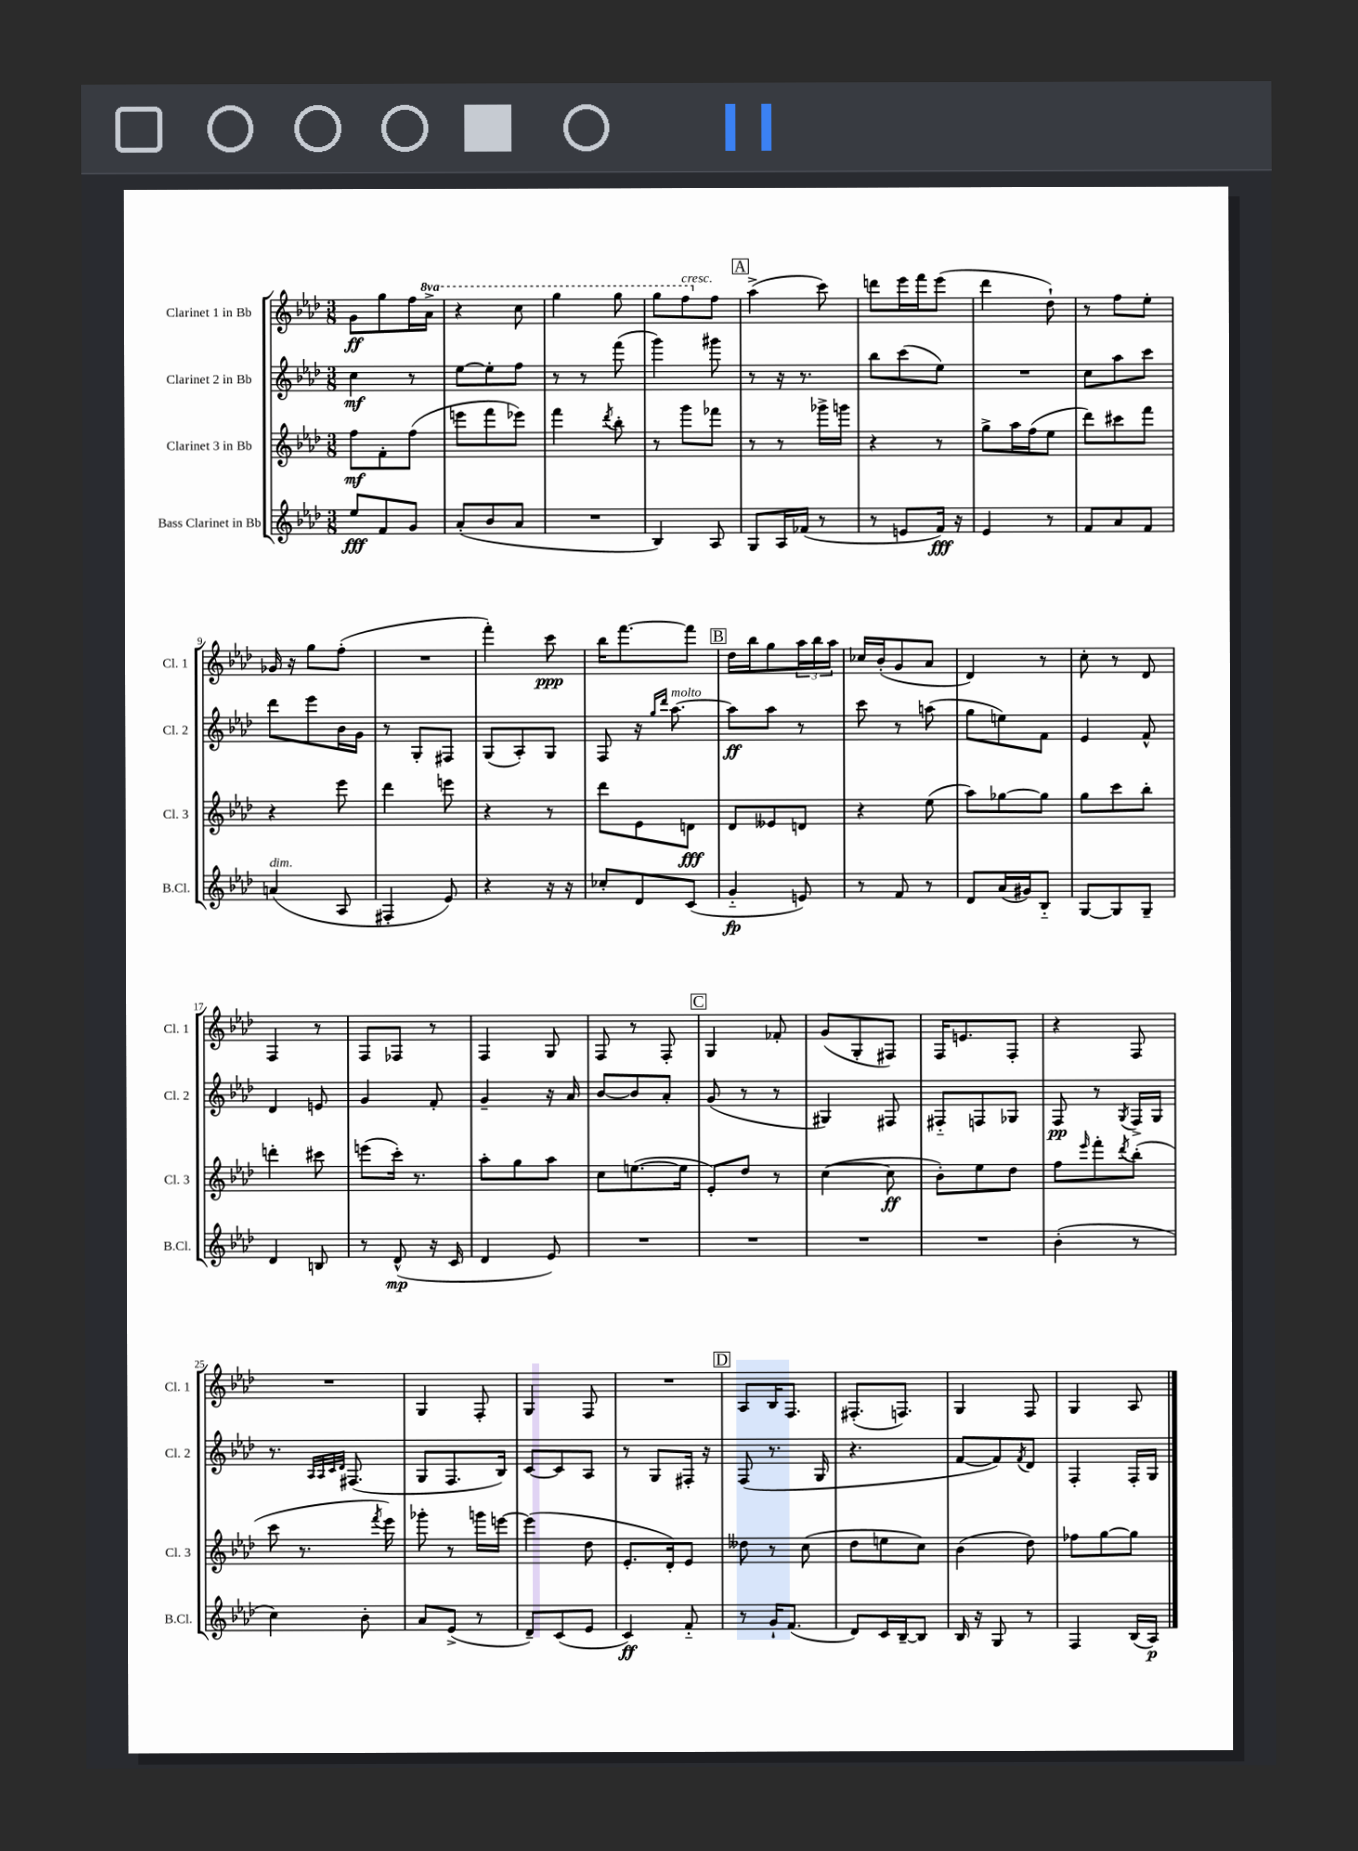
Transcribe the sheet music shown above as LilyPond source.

<<
\new StaffGroup <<
\new Staff = "s0" \with { instrumentName = "Clarinet 1 in Bb" shortInstrumentName = "Cl. 1" } {
    \clef treble \key aes \major \numericTimeSignature \time 3/8 \set Staff.ottavationMarkups = #ottavation-simple-ordinals
    g'8\ff g''8 f''16 \ottava #1 aes''16-> |
    r4 c'''8 |
    g'''4 g'''8 |
    g'''8 f'''8^\markup { \italic "cresc." } \ottava #0 f''8 |
    \mark \markup { \box "A" } aes''4->( c'''8) |
    d'''8 ees'''16 f'''16 ees'''8( |
    des'''4 des''8-!) |
    r8 f''8 ees''8-. |
    ges'16 r16 g''8 f''8-.( |
    R4. |
    f'''4-.) c'''8\ppp |
    bes''16 f'''8.~ f'''8 |
    \mark \markup { \box "B" } des''16 bes''16 g''8 \tuplet 3/2 { aes''16 bes''16 aes''16 } |
    ces''16 bes'16-.( g'8 aes'8 |
    des'4) r8 |
    c''8-. r8 des'8 |
    f4 r8 |
    f8 fes8 r8 |
    f4 g8 |
    f8 r8 f8-. |
    \mark \markup { \box "C" } g4 fes'8-. |
    g'8( g8-. fis8) |
    f16 e'8. f8-. |
    r4 f8 |
    R4. |
    g4 f8-. |
    g4 f8 |
    R4. |
    \mark \markup { \box "D" } aes8 bes16 f8. |
    fis8.-.( f8.) |
    g4 f8 |
    g4 aes8 \bar "|." |
}
\new Staff = "s1" \with { instrumentName = "Clarinet 2 in Bb" shortInstrumentName = "Cl. 2" } {
    \clef treble \key aes \major \numericTimeSignature \time 3/8
    c''4\mf r8 |
    ees''8~ ees''8-. f''8 |
    r8 r8 f'''8( |
    g'''4) gis'''8 |
    \mark \markup { \box "A" } r8 r16 r8. |
    bes''8 c'''8( ees''8) |
    R4. |
    c''8 aes''8 c'''8 |
    des'''8 ees'''8 bes'16 g'16 |
    r8 g8-. fis8 |
    g8( aes8-.) g8 |
    f8 r16 \grace { g''16 des'''16 } aes''8.~^\markup { \italic "molto" } |
    \mark \markup { \box "B" } aes''8\ff aes''8 r8 |
    c'''8 r8 a''8( |
    g''8 e''8) f'8 |
    ees'4 f'8-^ |
    des'4 e'8 |
    g'4 f'8-. |
    g'4-- r16 aes'16 |
    bes'8~ bes'8 aes'8-. |
    \mark \markup { \box "C" } g'8( r8 r8 |
    gis4) fis8 |
    fis8-_ f8 ges8 |
    f8\pp r8 \acciaccatura { g8 } f16-> g16 |
    r8. \grace { aes32 aes32 c'32 des'32 } fis8.( |
    g8 f8. bes16) |
    c'8~ c'8 aes8 |
    r8 g8 fis16-. r16 |
    \mark \markup { \box "D" } f8( r8. g16 |
    r4. |
    f'8~ f'8) \acciaccatura { f'8 } des'8 |
    f4-. f16-. g16 \bar "|." |
}
\new Staff = "s2" \with { instrumentName = "Clarinet 3 in Bb" shortInstrumentName = "Cl. 3" } {
    \clef treble \key aes \major \numericTimeSignature \time 3/8
    f''8\mf f'8-. f''8( |
    e'''8 f'''8 ees'''8) |
    f'''4 \acciaccatura { des'''8 } bes''8-. |
    r8 g'''8 fes'''8 |
    \mark \markup { \box "A" } r8 r8 ges'''16-> g'''16 |
    r4 r8 |
    g''8-> aes''16 f''16( ees''8 |
    des'''8) cis'''8 f'''8 |
    r4 ees'''8 |
    des'''4 e'''8 |
    r4 r8 |
    des'''8 ees'8 d'8\fff |
    \mark \markup { \box "B" } des'8 eeses'8 d'8 |
    r4 ees''8( |
    aes''8) ges''8~ ges''8 |
    g''8 c'''8 bes''8-. |
    d'''4-. cis'''8 |
    e'''8( c'''16-.) r8. |
    aes''8-. g''8 aes''8 |
    c''8 e''8.~( e''16 |
    \mark \markup { \box "C" } ees'8-.) des''8 r8 |
    c''4~( c''8\ff |
    bes'8-.) ees''8 des''8 |
    f''8 \grace { ees'''16 } f'''8-. \acciaccatura { des'''8 } bes''8-.( |
    c'''8 r8. \acciaccatura { f'''8 } ees'''16) |
    ges'''8-. r8 g'''16 e'''16~ |
    e'''4( des''8 |
    ees'8.-. des'16-.) ees'8 |
    \mark \markup { \box "D" } deses''8 r8 c''8( |
    des''8 e''8 c''8) |
    bes'4( des''8) |
    fes''8 g''8~ g''8 \bar "|." |
}
\new Staff = "s3" \with { instrumentName = "Bass Clarinet in Bb" shortInstrumentName = "B.Cl." } {
    \clef treble \key aes \major \numericTimeSignature \time 3/8
    ees''8\fff f'8 g'8 |
    aes'8-.( bes'8 aes'8 |
    R4. |
    bes4) aes8 |
    \mark \markup { \box "A" } g8 aes16 fes'16( r8 |
    r8 e'8 f'16\fff) r16 |
    ees'4 r8 |
    f'8 aes'8 f'8 |
    a'4^\markup { \italic "dim." }( aes8 |
    fis4-. ees'8) |
    r4 r16 r16 |
    ces''8-. des'8 c'8( |
    \mark \markup { \box "B" } g'4-_\fp e'8) |
    r8 f'8 r8 |
    des'8 aes'16( gis'16) bes8-_ |
    g8~ g8 g8-- |
    des'4 b8 |
    r8 des'8-^\mp( r16 c'16 |
    des'4 ees'8) |
    R4. |
    \mark \markup { \box "C" } R4. |
    R4. |
    R4. |
    bes'4-.( r8 |
    c''4) bes'8-. |
    aes'8 ees'8->( r8 |
    des'8--) c'8( ees'8 |
    c'4\ff) f'8-_ |
    \mark \markup { \box "D" } r8 g'16-! f'8.( |
    des'8) c'16 bes16~-- bes8 |
    bes16 r16 g8 r8 |
    f4 bes16( aes16\p) \bar "|." |
}
>>
>>
